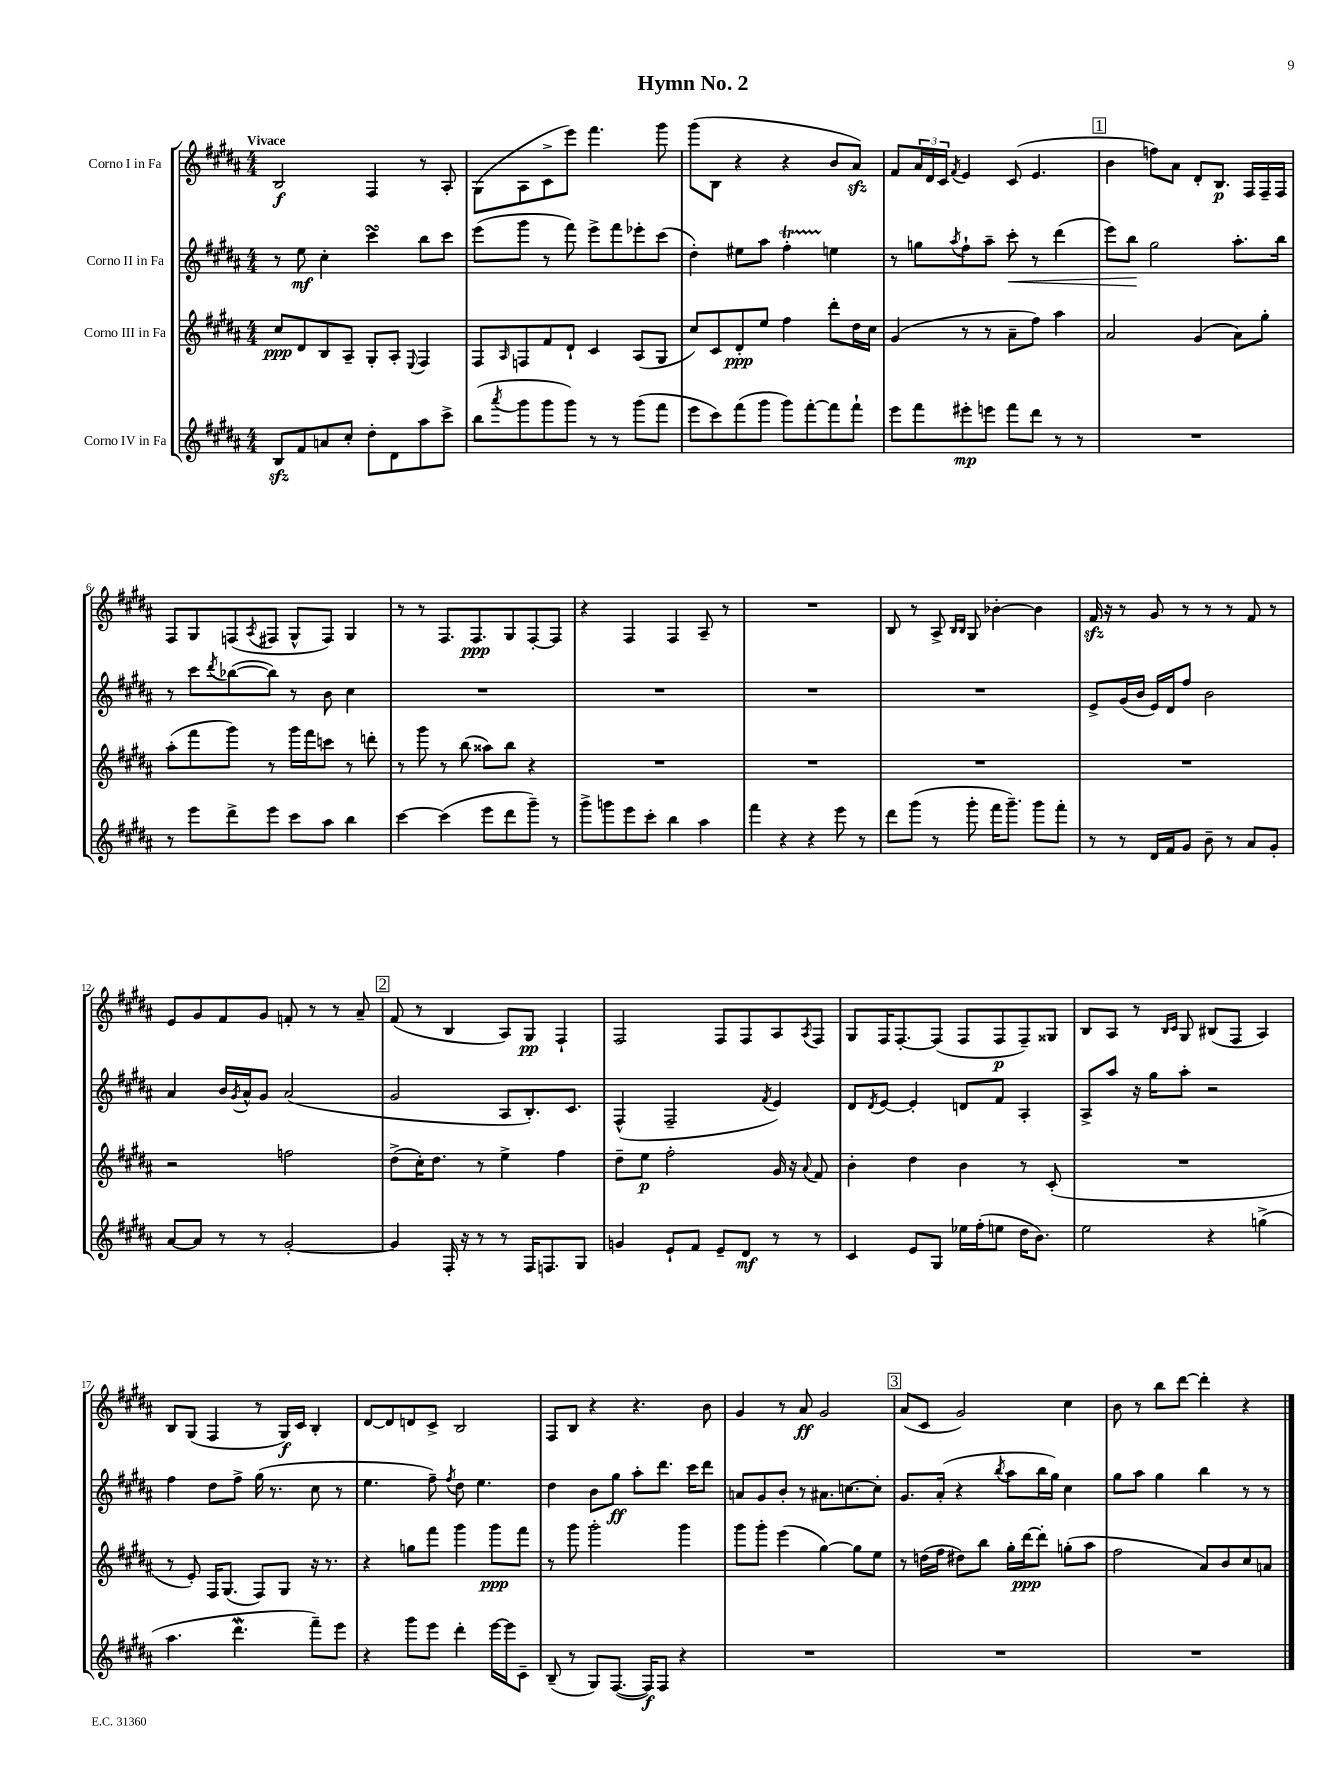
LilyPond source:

\header { title = "Hymn No. 2" }
<<
\new StaffGroup <<
\new Staff = "s0" \with { instrumentName = "Corno I in Fa" } {
    \clef treble \key b \major \numericTimeSignature \time 4/4 \tempo "Vivace"
    b2\f fis4 r8 ais8-. |
    gis8( ais8 cis'8-> e'''8) fis'''4. gis'''8 |
    gis'''8( b8 r4 r4 b'8 ais'8\sfz) |
    fis'8 \tuplet 3/2 { ais'16 dis'16 cis'16 } \acciaccatura { fis'8 } e'4 cis'8( e'4. |
    \mark \markup { \box "1" } b'4 f''8) ais'8 dis'8-. b8.\p fis16 fis16-- fis16 |
    fis8 gis8 f8( \acciaccatura { ais8 } fis8 gis8-^ fis8) gis4 |
    r8 r8 fis8. fis8.\ppp gis8 fis8~-. fis8 |
    r4 fis4 fis4 ais8-- r8 |
    R1 |
    b8 r8 ais8-> \grace { b16 b16 } gis8 bes'4~-. bes'4 |
    fis'16\sfz r16 r8 gis'8 r8 r8 r8 fis'8 r8 |
    e'8 gis'8 fis'8 gis'8 f'8-. r8 r8 ais'8-- |
    \mark \markup { \box "2" } fis'8( r8 b4 ais8) gis8\pp fis4-! |
    fis2 fis8 fis8 ais8 \acciaccatura { ais8 } fis8 |
    gis8 fis16 fis8.~-. fis8( fis8 fis8\p fis8--) gisis8 |
    b8 ais8 r8 \grace { b16 cis'16 } gis8 bis8( fis8 ais4) |
    b8 gis8( fis4 r8 gis16\f) cis'16 b4-. |
    dis'8~ dis'8 d'8 cis'8-> b2 |
    fis8 b8 r4 r4. b'8 |
    gis'4 r8 ais'8\ff gis'2 |
    \mark \markup { \box "3" } ais'8( cis'8 gis'2) cis''4 |
    b'8 r8 b''8 dis'''8~ dis'''4-. r4 \bar "|." |
}
\new Staff = "s1" \with { instrumentName = "Corno II in Fa" } {
    \clef treble \key b \major \numericTimeSignature \time 4/4
    r8 e''8\mf cis''4-. cis'''4\turn b''8 cis'''8 |
    e'''8( gis'''8 r8 fis'''8) e'''8-> fis'''8 ees'''8-. cis'''8( |
    dis''4-.) eis''8 ais''8 fis''4-.\startTrillSpan e''4\stopTrillSpan |
    r8 g''8 \acciaccatura { ais''8 } fis''8-! ais''8-- cis'''8-.\< r8 dis'''4( |
    \mark \markup { \box "1" } e'''8) b''8\! gis''2 ais''8.-. b''16 |
    r8 cis'''8 \acciaccatura { dis'''8 } bes''8~( bes''8) r8 b'8 cis''4 |
    R1 |
    R1 |
    R1 |
    R1 |
    e'8-> gis'16( b'16 e'16) dis'16 fis''8 b'2 |
    ais'4 b'16 \acciaccatura { gis'8 } ais'16-^ gis'8 ais'2( |
    \mark \markup { \box "2" } gis'2 ais8 b8.-.) cis'8. |
    fis4-^( fis2-- \acciaccatura { fis'8 } e'4) |
    dis'8 \acciaccatura { dis'8 } e'8~ e'4-. d'8 fis'8 ais4-. |
    ais8-> ais''8 r16 gis''16 ais''8-. r2 |
    fis''4 dis''8 fis''8-> gis''16( r8. cis''8 r8 |
    e''4. fis''8--) \acciaccatura { fis''8 } dis''8 e''4. |
    dis''4 b'8 gis''8\ff ais''8-. dis'''8. cis'''16 dis'''8 |
    a'8 gis'8 b'8-. r8 ais'8. c''8.~ c''8-. |
    \mark \markup { \box "3" } gis'8. ais'16-.( r4 \acciaccatura { b''8 } ais''8 b''16 gis''16) cis''4 |
    gis''8 ais''8 gis''4 b''4 r8 r8 \bar "|." |
}
\new Staff = "s2" \with { instrumentName = "Corno III in Fa" } {
    \clef treble \key b \major \numericTimeSignature \time 4/4
    cis''8\ppp dis'8 b8 ais8-- gis8-. ais8-. \appoggiatura { e8 } fis4 |
    fis8 \grace { ais16 } f8 fis'8 dis'8-! cis'4 ais8( gis8 |
    cis''8) cis'8 dis'8-.\ppp e''8 fis''4 dis'''8-. dis''16 cis''16 |
    gis'4( r8 r8 ais'8-- fis''8) ais''4 |
    \mark \markup { \box "1" } ais'2 gis'4( ais'8) gis''8-. |
    ais''8-.( fis'''8 gis'''8) r8 gis'''16 fis'''16 c'''8 r8 d'''8-. |
    r8 gis'''8 r8 b''8( aisis''8) b''8 r4 |
    R1 |
    R1 |
    R1 |
    R1 |
    r2 f''2 |
    \mark \markup { \box "2" } dis''8->( cis''16-.) dis''8. r8 e''4-> fis''4 |
    dis''8-- e''8\p fis''2-. gis'16 r16 \appoggiatura { ais'8 } fis'8 |
    b'4-. dis''4 b'4 r8 cis'8-.( |
    R1 |
    r8 e'8-.) fis16 gis8.( fis8) gis8 r16 r8. |
    r4 g''8 fis'''8 gis'''4 gis'''8\ppp fis'''8 |
    r8 gis'''8 gis'''2-. gis'''4 |
    gis'''8 gis'''8-. e'''4( gis''4~) gis''8 e''8 |
    \mark \markup { \box "3" } r8 d''16( fis''16 dis''8) b''8 gis''16-. dis'''16~\ppp dis'''8-. g''8-.( ais''8 |
    fis''2 ais'8) b'8 cis''8 a'8 \bar "|." |
}
\new Staff = "s3" \with { instrumentName = "Corno IV in Fa" } {
    \clef treble \key b \major \numericTimeSignature \time 4/4
    b8\sfz fis'8 a'8 cis''8-. dis''8-. dis'8 ais''8 cis'''8-> |
    b''8( \acciaccatura { ais'''8 } gis'''8 gis'''8 gis'''8) r8 r8 gis'''8( fis'''8 |
    e'''8 cis'''8) fis'''8( gis'''8 gis'''8) fis'''8~-. fis'''8 fis'''8-! |
    e'''8 fis'''8 eis'''8-.\mp e'''8 fis'''8 dis'''8 r8 r8 |
    \mark \markup { \box "1" } R1 |
    r8 e'''8 dis'''8-> e'''8 cis'''8 ais''8 b''4 |
    cis'''4~ cis'''4( e'''8 dis'''8 gis'''8--) r8 |
    gis'''8-> g'''8 e'''8 cis'''8-. b''4 ais''4 |
    fis'''4 r4 r4 e'''8 r8 |
    dis'''8 gis'''8( r8 gis'''8-. fis'''16 gis'''8.--) gis'''8 fis'''8-. |
    r8 r8 dis'16 fis'16 gis'8 b'8-- r8 ais'8 gis'8-. |
    ais'8~ ais'8 r8 r8 gis'2~-. |
    \mark \markup { \box "2" } gis'4 fis16-. r16 r8 r8 fis16 f8. gis8 |
    g'4 e'8-! fis'8 e'8-- dis'8\mf r8 r8 |
    cis'4 e'8 gis8 ees''16 fis''16-.( e''8 dis''16 b'8.) |
    e''2 r4 g''4->( |
    ais''4. dis'''4.\mordent fis'''8--) e'''8 |
    r4 gis'''8 e'''8 dis'''4-. e'''16~ e'''16 cis'8-- |
    b8--( r8 gis8) fis8.~( fis16\f) fis8 r4 |
    R1 |
    \mark \markup { \box "3" } R1 |
    R1 \bar "|." |
}
>>
>>
